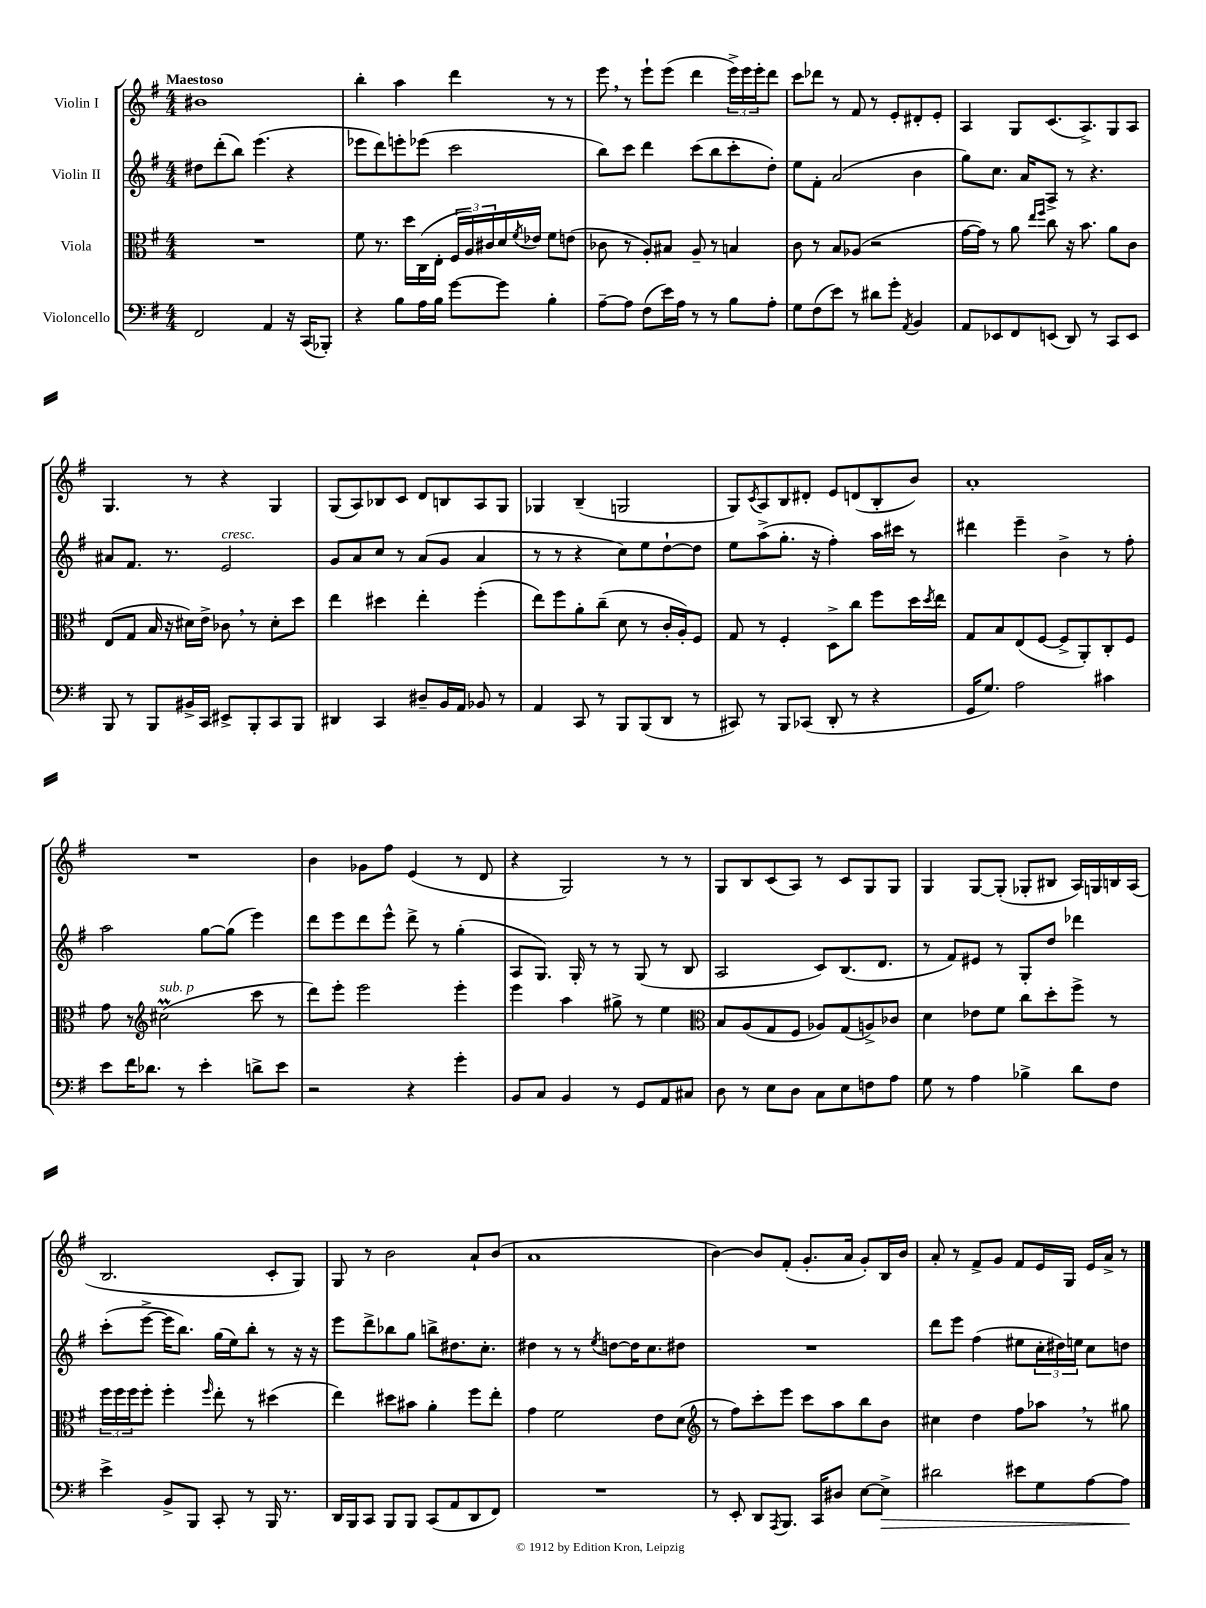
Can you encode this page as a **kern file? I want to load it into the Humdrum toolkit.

**kern	**dynam	**kern	**kern	**kern
*part4	*part4	*part3	*part2	*part1
*staff4	*staff4	*staff3	*staff2	*staff1
*I"Violoncello	*	*I"Viola	*I"Violin II	*I"Violin I
*clefF4	*	*clefC3	*clefG2	*clefG2
*k[f#]	*	*k[f#]	*k[f#]	*k[f#]
*M4/4	*	*M4/4	*M4/4	*M4/4
=1	=1	=1	=1	=1
!	!	!	!	!LO:TX:a:B:t=Maestoso
2FF#/	.	1r	8dd#X\L	1b#X
.	.	.	(8ddd'\	.
.	.	.	8bb\J)	.
.	.	.	(4.eee\	.
4AA/	.	.	.	.
16r	.	.	4r	.
(16CC/KL	.	.	.	.
8BBB-X'/J)	.	.	.	.
=2	=2	=2	=2	=2
4r	.	8f#\	8eee-X\L	4bb'\
.	.	8.r	8ddd\)	.
8B\L	.	.	8eeen'\	4aa\
.	.	16dd\LL	.	.
16A\L	.	(16C\	(8eee-X\J	.
16B\JJ	.	16E'\JJ	.	.
[8g\L	.	24F#/LL	2ccc\	4ddd\
.	.	24A/)	.	.
.	.	24c#X/	.	.
8g\J]	.	16d/	.	.
.	.	8qf#/	.	.
.	.	16e-X/JJ	.	.
4B'\	.	8f#\L	.	8r
.	.	(8en\J	.	8r
=3	=3	=3	=3	=3
[8A~\L	.	8c-X\	8bb\L)	8eee,\
8A\J]	.	8r	8ccc\J	8r
(8F#\L	.	8A'/L)	4ddd\	8eee`\L
16e\L)	.	8B#X/J	.	(8eee\J
16A\JJ	.	.	.	.
8r	.	8A~/	(8ccc\L	4ddd\
8r	.	8r	8bb\	.
8B\L	.	4Bn/	8ccc'\	24eee^\LL)
.	.	.	.	24eee\
.	.	.	.	24eee'\J
8A'\J	.	.	8dd'\J)	8ddd\J
=4	=4	=4	=4	=4
8G\L	.	8c\	8ee\L	8ccc\L
(8F#\	.	8r	8f#'\J	8ddd-X\J
8e\J)	.	8B/L	(2a/	8r
8r	.	(8A-X/J	.	8f#/
8d#X\L	.	2r	.	8r
8g'\J	.	.	.	8e'/L
8qAA/	.	.	.	.
4BB/	.	.	4b\	8d#X'/
.	.	.	.	8e'/J
=5	=5	=5	=5	=5
8AA/L	.	[16g\LL	8gg\L)	4A/
.	.	16g\JJ])	.	.
8EE-X/	.	8r	8.cc\J	.
8FF#/	.	8a\	.	8G/L
.	.	.	16a/KL	.
.	.	16qqee/LL	.	.
.	.	16qqff#/JJ	.	.
(8EEn/J	.	8cc\	8A^/J	(8.c/
8DD/)	.	16r	8r	.
.	.	8.b\	.	8.A^/)
8r	.	.	4.r	.
8CC/L	.	8a\L	.	8G/
8EE/J	.	8c\J	.	8A/J
!!LO:LB:g=z
=6	=6	=6	=6	=6
8BBB/	.	(8E/L	8a#X/L	4.G/
8r	.	8G/J	8.f#/J	.
8BBB/L	.	16B/	.	.
.	.	16r	8.r	.
16BB#X^/L	.	16d#X\LL)	.	8r
16CC/JJ	.	16e^\JJ	.	.
!	!	!	!LO:TX:a:i:t=cresc.	!
8EE#X^/L	.	8c-X,\	2e/	4r
8BBB'/	.	8r	.	.
8CC/	.	8d#'\L	.	4G/
8BBB/J	.	8dd\J	.	.
=7	=7	=7	=7	=7
4DD#X/	.	4ee\	8g/L	(8G/L
.	.	.	8a/	8A/)
4CC/	.	4dd#X\	8cc/J	8B-X/
.	.	.	8r	8c/J
8D#X~/L	.	4ee'\	(8a/L	8d/L
16BB/L	.	.	8g/J	8Bn/
16AA/JJ	.	.	.	.
8BB-X/	.	(4ff#'\	4a/	8A/
8r	.	.	.	8G/J
=8	=8	=8	=8	=8
4AA/	.	8ee\L)	8r	4G-X/
.	.	8ff#\	8r	.
8CC/	.	8a'\	4r	(4B~/
8r	.	(8cc~\J	.	.
8BBB/L	.	8d\	8cc\L)	2Gn/
(8BBB/	.	8r	8ee\	.
8DD/J	.	16c'/LL	[8dd`\	.
.	.	16A'/J)	.	.
8r	.	8F#/J	8dd\J]	.
=9	=9	=9	=9	=9
8CC#X/)	.	8G/	8ee\L	8G/L)
.	.	.	.	8qc/
8r	.	8r	(8aa^\	8A/
8BBB/L	.	4F#'/	8.gg'\J	8B/
(8CC-X/J	.	.	.	8d#X'/J
.	.	.	16r	.
8DD'/	.	8D^\L	4ff#'\)	8e/L
8r	.	8cc\J	.	(8dn/
4r	.	8ff#\L	16aa\LL	8B'/
.	.	.	16ccc#X\JJ	.
.	.	16dd\L	8r	8b/J)
.	.	8qdd/	.	.
.	.	16ee\JJ	.	.
=10	=10	=10	=10	=10
16GG/KL	.	8G/L	4ddd#X\	1a'
8.G/J)	.	.	.	.
.	.	8B/	.	.
2A\	.	(8E/	4eee~\	.
.	.	[8F#/J	.	.
.	.	8F#^/L]	4b^\	.
.	.	8AA'/)	.	.
4c#X\	.	8C'/	8r	.
.	.	8F#/J	8ff#'\	.
!!LO:LB:g=z
=11	=11	=11	=11	=11
8e\L	.	8g\	2aa\	1r
16f#\K	.	8r	.	.
8.d-X\J	.	.	.	.
*	*	*clefG2	*	*
!	!	!LO:TX:a:i:t=sub. p	!	!
.	.	(2cc#Xm\	.	.
8r	.	.	.	.
4e'\	.	.	[8gg\L	.
.	.	.	(8gg\J]	.
8dn^\L	.	8ccc\	4eee\)	.
8e\J	.	8r	.	.
=12	=12	=12	=12	=12
2r	.	8ddd\L)	8ddd\L	4b\
.	.	8eee'\J	8eee\	.
.	.	2eee\	8ddd\	8g-X\L
.	.	.	8eee^^\J	8ff#\J
4r	.	.	8ddd^\	(4e/
.	.	.	8r	.
4g'\	.	4eee'\	(4gg'\	8r
.	.	.	.	8d/
=13	=13	=13	=13	=13
8BB/L	.	4eee\	8A/L	4r
8C/J	.	.	8.G/J)	.
4BB/	.	4aa\	.	2G/)
.	.	.	16G'/	.
.	.	.	8r	.
8r	.	8gg#X^\	8r	.
8GG/L	.	8r	(8G/	.
8AA/	.	4ee\	8r	8r
8C#X/J	.	.	8B/	8r
=14	=14	=14	=14	=14
*	*	*clefC3	*	*
8D\	.	8B/L	2A/	8G/L
8r	.	(8A/	.	8B/
8E\L	.	8G/	.	(8c/
8D\J	.	8F#/J	.	8A/J)
8C\L	.	8A-X/L)	8c/L)	8r
8E\	.	(8G/	(8.B/	8c/L
8Fn\	.	8An^/)	.	8G/
.	.	.	8.d/J	.
8A\J	.	8c-X/J	.	8G/J
=15	=15	=15	=15	=15
8G\	.	4d\	8r	4G/
8r	.	.	8f#/L)	.
4A\	.	8e-X\L	8e#X/J	[8G/L
.	.	8f#\J	8r	(8G'/J]
4B-X^\	.	8cc\L	8G'/L	8G-X'/L
.	.	8dd'\	8dd/J	8B#X/J
8d\L	.	8ff#^\J	4ddd-X\	16A/LL)
.	.	.	.	16Gn/
8F#\J	.	8r	.	16Bn/
.	.	.	.	(16A/JJ
!!LO:LB:g=z
=16	=16	=16	=16	=16
4e^\	.	24ff#\LL	(8ccc'\L	2.B/
.	.	24ff#\	.	.
.	.	24ff#\J	.	.
.	.	8ff#'\J	[8eee^\J	.
8BB^/L	.	4ff#'\	16eee\KL]	.
.	.	.	8.bb\J)	.
8BBB/J	.	.	.	.
.	.	16qqff#/	.	.
8CC'/	.	8ee'\	(16gg\LL	.
.	.	.	16ee\J)	.
8r	.	8r	8bb'\J	.
16BBB/	.	(4dd#X\	8r	8c'/L
8.r	.	.	.	.
.	.	.	16r	8G/J)
.	.	.	16r	.
=17	=17	=17	=17	=17
16DD/LL	.	4ee\)	8eee\L	8G/
16BBB/J	.	.	.	.
8CC/J	.	.	8ddd^\	8r
8BBB/L	.	8dd#X\L	8bb-X\	2b\
8BBB/J	.	8b#X\J	8gg\J	.
(8CC/L	.	4a'\	8bbn^\L	.
8AA/	.	.	8.dd#X\	.
8DD/	.	8ff#\L	.	8a`/L
.	.	.	8.cc'\J	.
8FF#/J)	.	8ee'\J	.	(8b/J
=18	=18	=18	=18	=18
1r	.	4g\	4dd#X\	1a
.	.	2f#\	8r	.
.	.	.	8r	.
.	.	.	8qee/	.
.	.	.	[8ddn\L	.
.	.	.	16dd\K]	.
.	.	.	8.cc\	.
.	.	8e\L	.	.
.	.	(8d\J	8dd#X\J	.
=19	=19	=19	=19	=19
*	*	*clefG2	*	*
8r	.	8r	1r	[4b\)
8EE'/	.	8ff#\L)	.	.
8DD/L	.	8ccc'\	.	8b/L]
8qAAA/	.	.	.	.
8.BBB/J	.	8eee\J	.	(8f#'/J
.	.	8ccc\L	.	8.g'/L
16CC/KL	.	.	.	.
8D#X/J	.	8aa\	.	.
.	.	.	.	16a/Jk
[8E\L	.	8bb\	.	8g'/L)
!	!LO:HP:b	!	!	!
8E^\J]	>	8b\J	.	16B/L
.	.	.	.	16b/JJ
=20	=20	=20	=20	=20
2d#X\	.	4cc#X\	8ddd\L	8a'/
.	.	.	8eee\J	8r
.	.	4dd\	(4ff#\	8f#^/L
.	.	.	.	8g/J
8e#X\L	.	8ff#\L	8ee#X\L	8f#/L
8G\	.	8aa-X,\J	24cc'\L	16e/L
.	.	.	24dd#X\)	.
.	.	.	.	16G/JJ
.	.	.	24een\JJ	.
[8A\	.	8r	8cc\L	16e/LL
.	.	.	.	16a^/JJ
8A\J]	.	8gg#X\	8ddn\J	8r
.	]	.	.	.
==	==	==	==	==
*-	*-	*-	*-	*-
